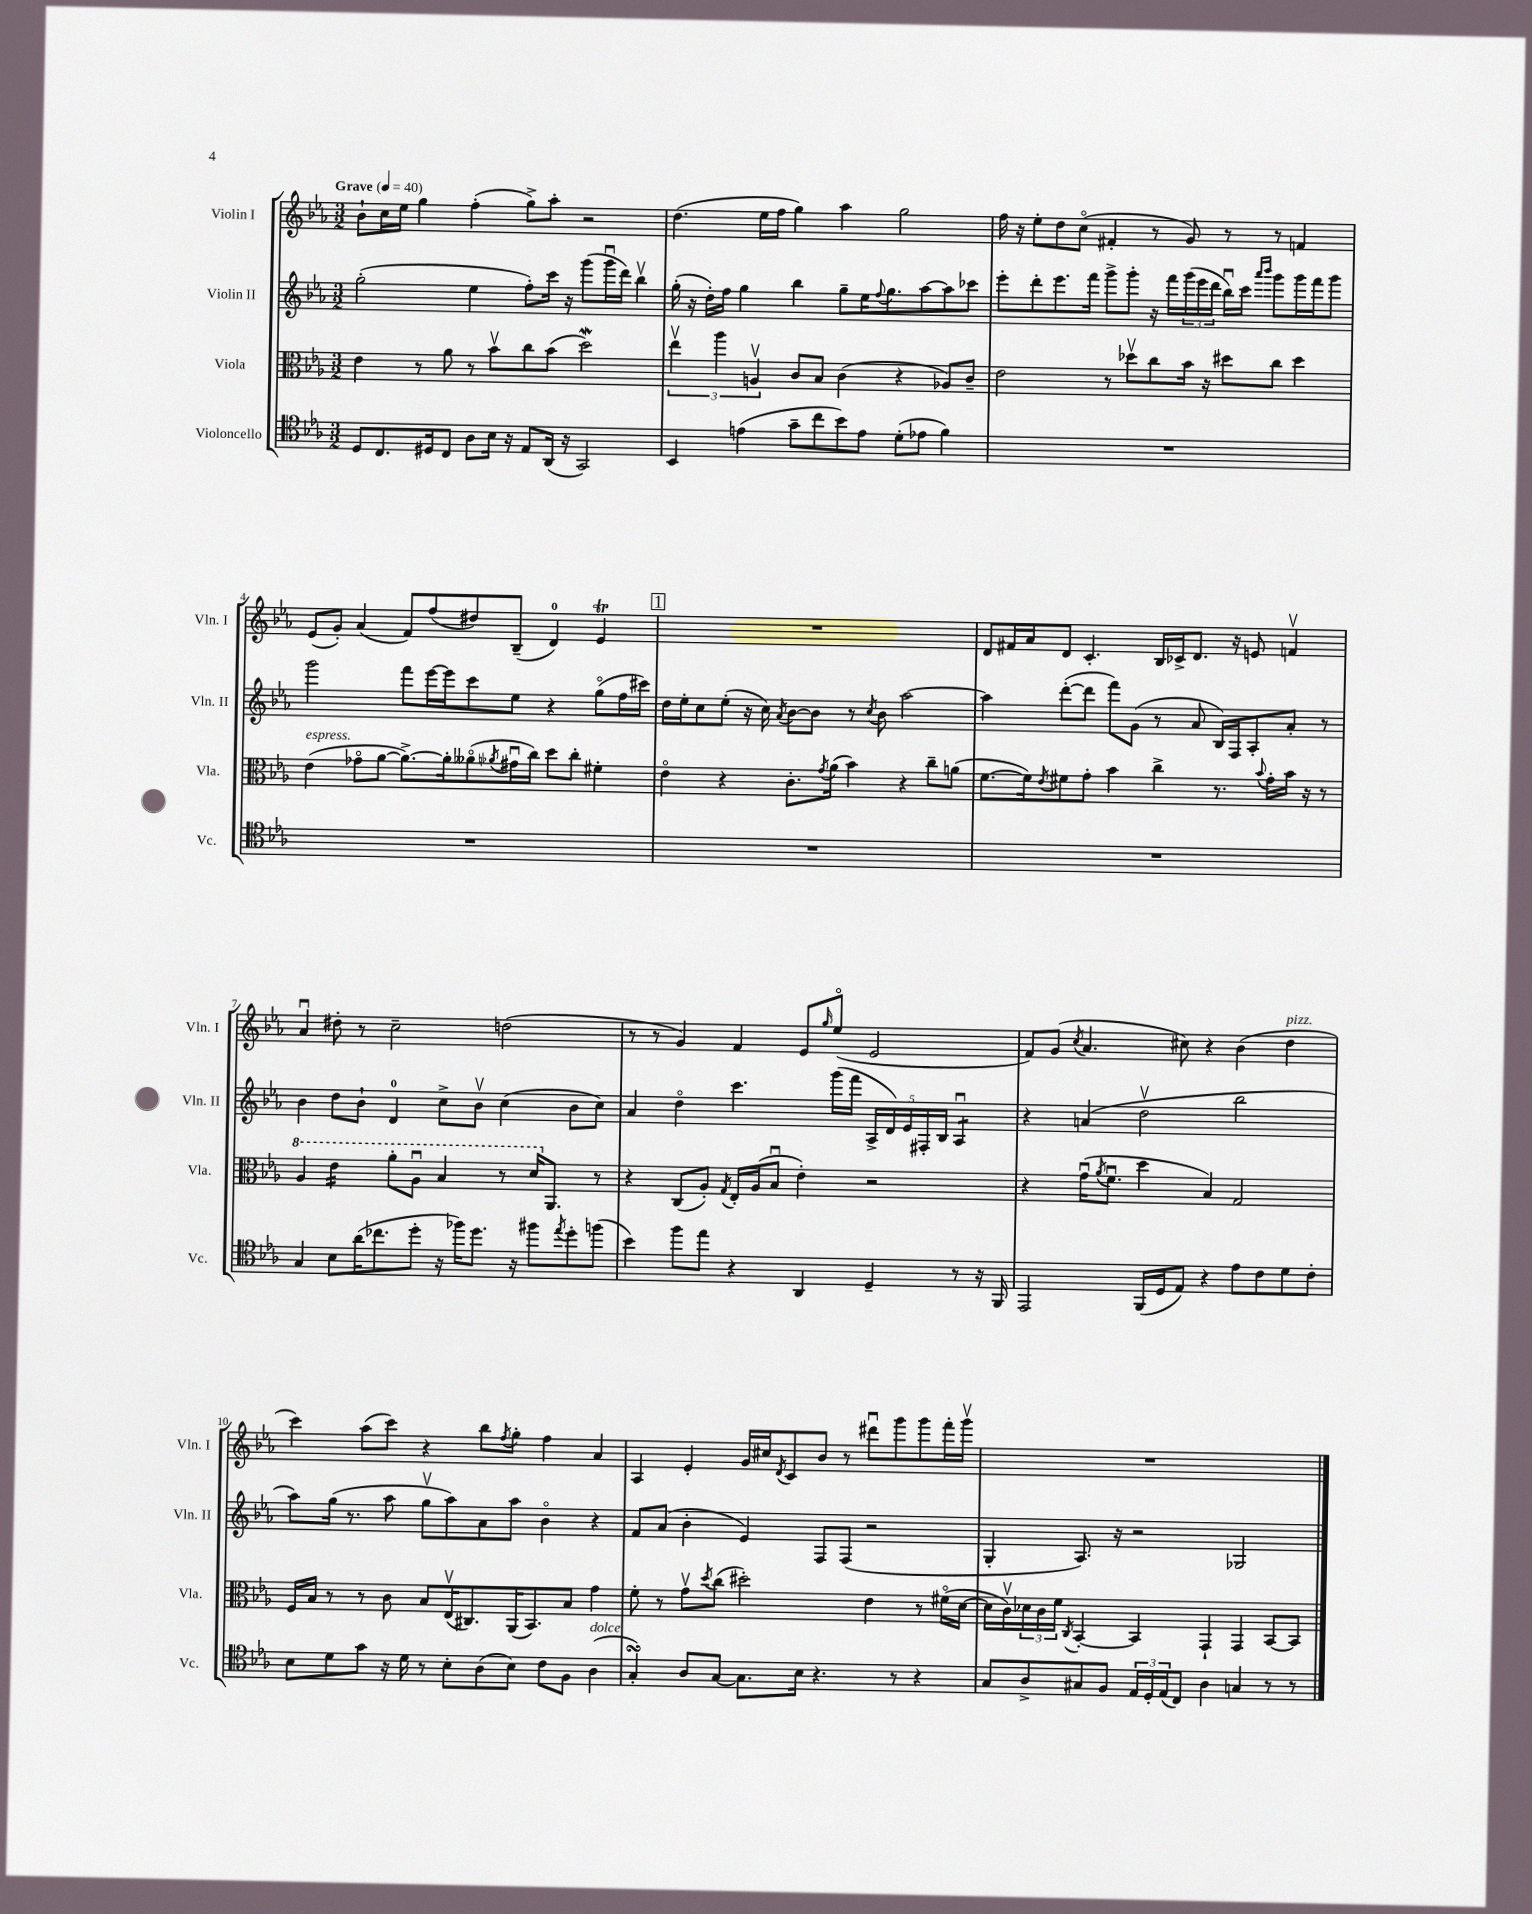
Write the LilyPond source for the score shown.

<<
\new StaffGroup <<
\new Staff = "s0" \with { instrumentName = "Violin I" shortInstrumentName = "Vln. I" } {
    \clef treble \key ees \major \numericTimeSignature \time 3/2 \tempo "Grave" 4 = 40
    bes'8-! c''16 ees''16 g''4 f''4-.( g''8->) aes''8-. r2 |
    d''4.( ees''16 f''16 g''4) aes''4 g''2 |
    f''16 r16 ees''8-. d''8 c''8\flageolet( fis'4-. r8 g'8) r8 r8 f'4 |
    ees'8( g'8-.) aes'4( f'8) f''8( dis''8) bes8--( d'4-0) ees'4\trill |
    \mark \markup { \box "1" } R1. |
    d'8 fis'16 aes'16 d'8 c'4.-. bes16 ces'16-> d'8. r16 e'8 f'4\upbow |
    aes'4\downbow dis''8-. r8 c''2-- d''2( |
    r8 r8 g'4) f'4 ees'8 \grace { g''16 } ees''8\flageolet( ees'2 |
    f'8) g'8( \acciaccatura { c''8 } aes'4. cis''8) r4 bes'4( d''4^\markup { \italic "pizz." } |
    c'''4) aes''8( c'''8) r4 bes''8 \acciaccatura { f''8 } g''8-. f''4 aes'4 |
    aes4 ees'4-. g'16 cis''16 \acciaccatura { d'8 } c'8 bes'8 r8 dis'''8\downbow g'''8 g'''8 f'''16-. g'''16\upbow |
    R1. \bar "|." |
}
\new Staff = "s1" \with { instrumentName = "Violin II" shortInstrumentName = "Vln. II" } {
    \clef treble \key ees \major \numericTimeSignature \time 3/2
    g''2-.( ees''4 f''8-.) c'''16 r16 g'''8( g'''16\downbow d'''16) bes''4\upbow |
    g''16-.( r16 d''16-.) f''16 g''4 bes''4 g''8-- ees''16 \appoggiatura { f''8 } g''8. aes''8~ aes''8 ces'''8 |
    ees'''8-. d'''8-. ees'''8. f'''16 g'''8-> g'''8-. r16 f'''16 \tuplet 3/2 { g'''16( ees'''16 d'''16 } bes''16\downbow) c'''16 \grace { aes'''16 bes'''16 } g'''8 g'''16 f'''16 g'''8 |
    g'''2 f'''8 ees'''16~ ees'''16 c'''8 ees''8 r4 g''8\flageolet( f''16 cis'''16) |
    \mark \markup { \box "1" } d''16 ees''16-. c''8 ees''8-.( r16 c''16) \acciaccatura { aes'8 } bes'8~ bes'8 r8 \acciaccatura { c''8 } bes'8 aes''2~ |
    aes''4 d'''8~-.( d'''8 f'''8) g'8( r8 aes'8 bes16) f16 aes8-. aes'8-. r8 |
    bes'4 d''8 bes'8-! d'4-0 c''8-> bes'8\upbow c''4( bes'8 c''8) |
    aes'4 d''4\flageolet c'''4. g'''16( f'''16 \tuplet 5/4 { aes16-> d'16) ees'16 fis16-. bes16 } aes4:8\downbow |
    r4 a'4( d''2\upbow bes''2 |
    aes''8) g''16( r8. aes''8 g''8\upbow aes''8) aes'8 aes''8 bes'4\flageolet r4 |
    f'8 aes'8( bes'4-. ees'4) f8 f8( r2 |
    g4-. aes8.) r16 r2 ges2 \bar "|." |
}
\new Staff = "s2" \with { instrumentName = "Viola" shortInstrumentName = "Vla." } {
    \clef alto \key ees \major \numericTimeSignature \time 3/2
    ees'4 r8 aes'8 r8 bes'8\upbow c''8 bes'8( d''2\mordent) |
    \tuplet 3/2 { ees''4\upbow aes''4 a4\upbow } c'8 bes8 c'4( r4 aes8) c'8-- |
    ees'2 r8 des''8\upbow c''8 bes'16 r16 dis''8 c''8 dis''4 |
    ees'4^\markup { \italic "espress." }( ges'8\flageolet aes'8~ aes'8.~->) aes'16-. aeses'8\flageolet( \acciaccatura { aes'8 } gis'16\downbow c''16) d''8 c''8-. fis'4-. |
    \mark \markup { \box "1" } ees'4\flageolet r4 c'8.-. \acciaccatura { g'8 } aes'16( bes'4) r4 c''8-- a'8( |
    f'8.~ f'16) \acciaccatura { ees'8 } fis'8 g'8-. bes'4 c''4-> r8. \appoggiatura { bes'8 } g'16-. bes'16 r16 r8 |
    \ottava #1 aes'4 ees''4:16 aes''8-. aes'8\downbow bes'4 r8 d''16 \ottava #0 aes,8. r8 |
    r4 c8( aes8-.) \acciaccatura { g8 } ees16-. aes16( bes8\downbow ees'4-.) r2 |
    r4 g'16\downbow( \acciaccatura { aes'8 } f'8.\downbow d''4 bes4) g2 |
    f16 bes16 r8 r8 c'8 bes8 ees16\upbow( cis8.) aes,16( bes,8.) bes8 g'4 |
    f'8-. r8 g'8\upbow \acciaccatura { d''8 } c''8( dis''2-.) ees'4 r8 fis'16\flageolet( d'16~ |
    d'16 c'16\upbow) \tuplet 3/2 { des'16 c'16 f'16 } \acciaccatura { c8 } bes,4~-. bes,4 g,4-! g,4 bes,8~ bes,8 \bar "|." |
}
\new Staff = "s3" \with { instrumentName = "Violoncello" shortInstrumentName = "Vc." } {
    \clef tenor \key ees \major \numericTimeSignature \time 3/2
    d8 c8. dis16 c8 aes8 bes16 r16 ees8 aes,16( r16 g,2) |
    bes,4 e'4( g'8-- c''8 bes'8) e'8 d'8-.( ees'8 f'4) |
    R1. |
    R1. |
    \mark \markup { \box "1" } R1. |
    R1. |
    g4 bes8 aes'16( ces''8. d''8-. r16 fes''16) d''8. r16 fis''8 \acciaccatura { ees''8 } d''8-. f''8( |
    bes'4) f''8 ees''8 r4 aes,4 d4-- r8 r16 f,16 |
    ees,2 f,16( d16 ees8) r4 ees'8 c'8 d'8 c'8-. |
    bes8 d'8 g'8 r16 d'16 r8 bes8-. aes8( bes8) c'8 f8 aes4^\markup { \italic "dolce" }( |
    g4-.\turn) aes8 g8~ g8. bes16 r4. r8 r4 |
    g8 aes8-> gis8 f8 \tuplet 3/2 { ees16 d16-. ees16( } c8) aes4 g4 r8 r8 \bar "|." |
}
>>
>>
